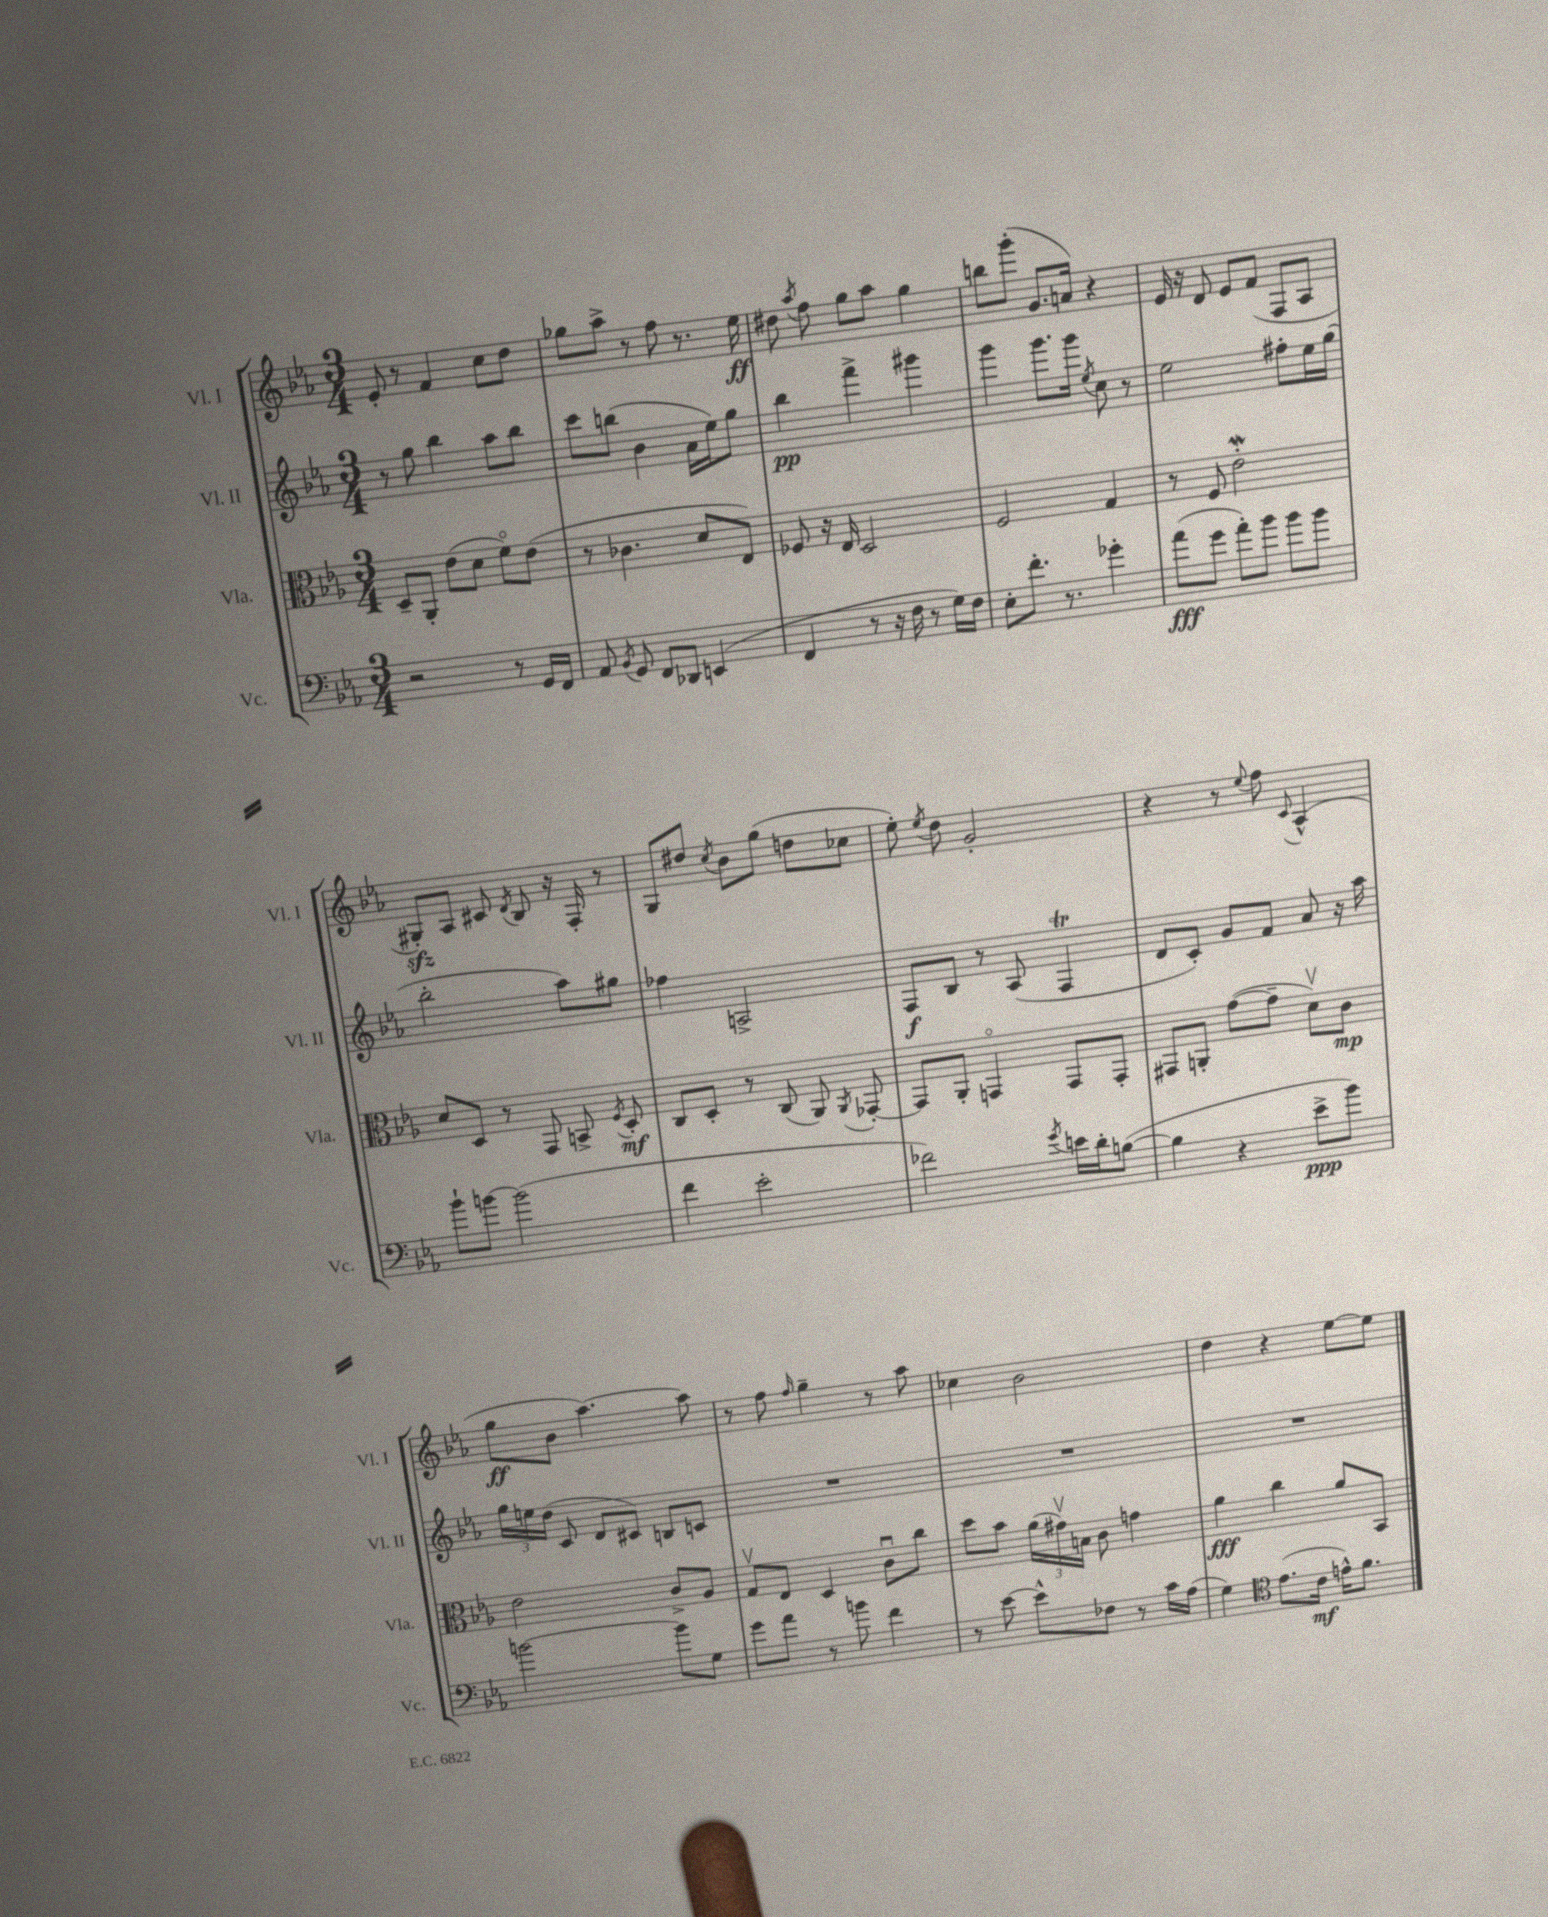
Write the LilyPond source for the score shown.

<<
\new StaffGroup <<
\new Staff = "s0" \with { instrumentName = "Vl. I" shortInstrumentName = "Vl. I" } {
    \clef treble \key ees \major \numericTimeSignature \time 3/4
    \autoBeamOff ees'8-. r8 f'4 c''8[ d''8] |
    ges''8[ aes''8]-> r8 f''8 r8. ees''16\ff |
    dis''8 \acciaccatura { aes''8 } f''8 g''8[ aes''8] g''4 |
    b''8[ g'''8]-.( g'8.[ a'16]) r4 |
    ees'16 r16 d'8 ees'8[ f'8]( f8[ aes8] |
    gis8[-.\sfz) aes8] cis'8 \acciaccatura { d'8 } bes8 r16 f16-. r8 |
    g8[ dis''8] \acciaccatura { c''8 } bes'8[ g''8]( d''8[ ces''8] |
    ees''8-.) \acciaccatura { ees''8 } d''8 g'2-. |
    r4 r8 \appoggiatura { ees''8 } f''8 \appoggiatura { c'8 } aes4-^( |
    g''8[\ff bes'8] aes''4.~) aes''8 |
    r8 f''8 \grace { f''16 } g''4-- r8 aes''8 |
    ces''4 bes'2 |
    d''4 r4 ees''8[~ ees''8] \bar "|." |
}
\new Staff = "s1" \with { instrumentName = "Vl. II" shortInstrumentName = "Vl. II" } {
    \clef treble \key ees \major \numericTimeSignature \time 3/4
    \autoBeamOff r8 g''8 bes''4 aes''8[ bes''8] |
    c'''8[ b''8]( bes'4 aes'16[ ees''16) g''8] |
    bes''4\pp f'''4-> gis'''4 |
    g'''4 g'''8.[ g'''16] \acciaccatura { ees''8 } c''8 r8 |
    ees''2 fis''8[-. ees''16 g''16]( |
    bes''2-. aes''8[) gis''8] |
    fes''4 a2-> |
    f8[\f bes8] r8 aes8( f4\trill |
    d'8[ c'8]-.) g'8[ f'8] aes'8 r16 aes''16 |
    \tuplet 3/2 { g''16[ e''16 d''16]( } c'8 d'8[ cis'8]) b8[ c'8] |
    R2. |
    R2. |
    R2. \bar "|." |
}
\new Staff = "s2" \with { instrumentName = "Vla." shortInstrumentName = "Vla." } {
    \clef alto \key ees \major \numericTimeSignature \time 3/4
    \autoBeamOff d8[-- aes,8]-. ees'8[( d'8] f'8[\flageolet) ees'8]( |
    r8 ces'4. d'8[ ees8]) |
    fes8 r16 ees16 d2 |
    f2 g4 |
    r8 f8 ees'2-.\mordent |
    d'8[ d8] r8 g,8 b,8-> \acciaccatura { f8 } d8-.\mf |
    c8[ d8]-. r8 c8( aes,8) \acciaccatura { aes,8 } ges,8~-. |
    ges,8[ aes,8]-. g,4\flageolet g,8[ g,8]-. |
    gis,8[ a,8]-. g'8[~( g'8]-- d'8[\upbow) c'8]\mp |
    ees'2 c'8[-> aes8] |
    g8[\upbow ees8] d4 c'8[\downbow c''8] |
    d''8[ bes'8] \tuplet 3/2 { aes'16[( gis'16\upbow) b16] } c'8 g'4 |
    aes'4\fff c''4 aes'8[ bes,8] \bar "|." |
}
\new Staff = "s3" \with { instrumentName = "Vc." shortInstrumentName = "Vc." } {
    \clef bass \key ees \major \numericTimeSignature \time 3/4
    \autoBeamOff r2 r8 g,16[ f,16] |
    aes,8 \acciaccatura { bes,8 } g,8 f,8[ des,8] e,4( |
    f,4 r8 r16 f16 r8 g16[) f16] |
    ees8[-. f'8.]-. r8. ges'4-. |
    aes'8[\fff( g'8] aes'8[-.) bes'8] bes'8[ bes'8] |
    bes'8[-! b'8]~ b'2( |
    f'4 ees'2-. |
    fes'2) \acciaccatura { g'8 } e'16[ d'16-. b8]~( |
    b4 r4 ees'8[->\ppp bes'8]) |
    b'2~ b'8[ g8] |
    g'8[ aes'8] r8 b'8 f'4 |
    r8 ees'8~ ees'8[-^ fes8] r8 c'16[ aes16]( |
    g4) \clef tenor ees'8.[( c'16]\mf e'16[-^) f'8.] \bar "|." |
}
>>
>>
\layout { \context { \Score \remove "Bar_number_engraver" } }
